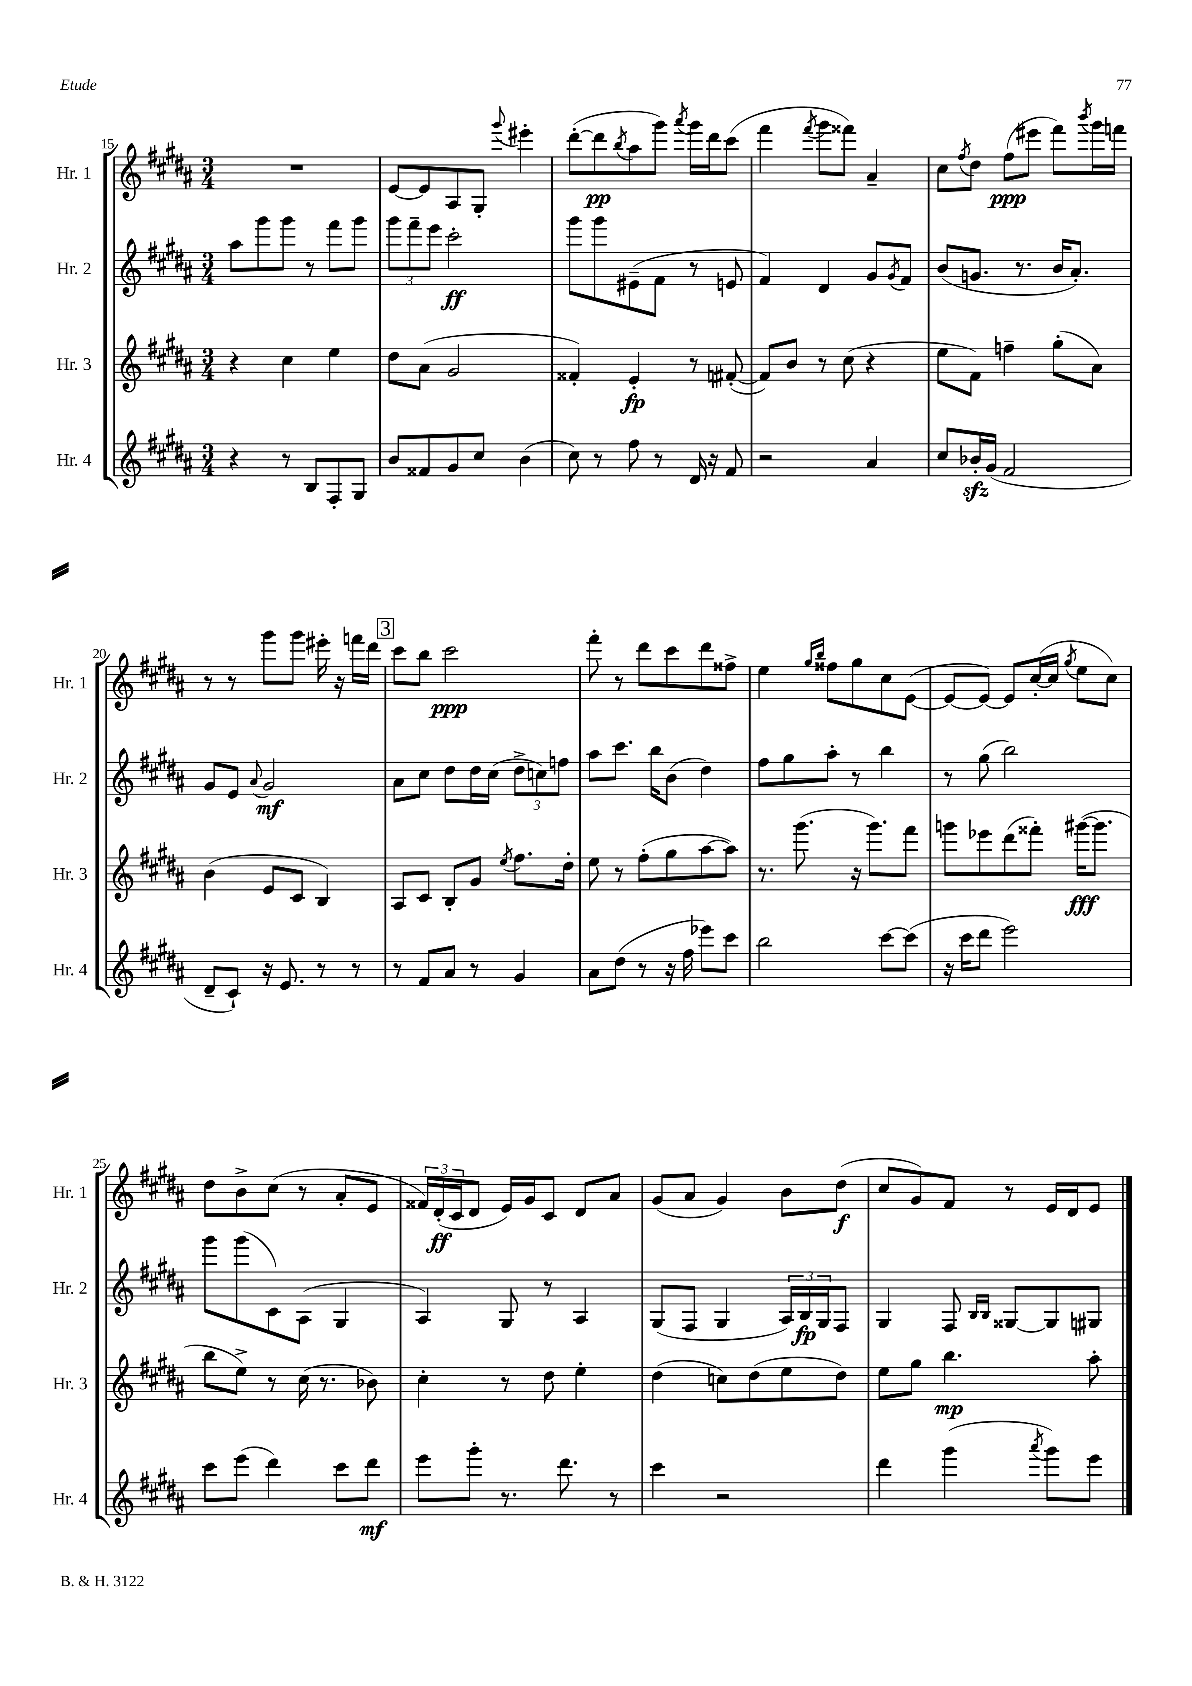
<<
\new StaffGroup <<
\new Staff = "s0" \with { instrumentName = "Hr. 1" shortInstrumentName = "Hr. 1" } {
    \clef treble \key b \major \numericTimeSignature \time 3/4
    R2. |
    e'8~ e'8 ais8 gis8-. \appoggiatura { gis'''8 } eis'''4-. |
    dis'''8~-.( dis'''8\pp \acciaccatura { b''8 } ais''8 gis'''8) \acciaccatura { ais'''8 } gis'''16 dis'''16 cis'''8( |
    fis'''4 \acciaccatura { fis'''8 } gis'''8 fisis'''8) ais'4-- |
    cis''8 \acciaccatura { fis''8 } dis''8 fis''8\ppp( eis'''8 fis'''8) \acciaccatura { b'''8 } gis'''16 f'''16 |
    r8 r8 gis'''8 gis'''8 eis'''16-. r16 f'''16 dis'''16 |
    \mark \markup { \box "3" } cis'''8 b''8 cis'''2\ppp |
    fis'''8-. r8 dis'''8 cis'''8 dis'''8 fisis''8-> |
    e''4 \grace { gis''16 b''16 } fisis''8 gis''8 cis''8 e'8~( |
    e'8~ e'8~) e'8 cis''16~-.( cis''16 \acciaccatura { gis''8 } e''8 cis''8) |
    dis''8 b'8-> cis''8( r8 ais'8-. e'8 |
    \tuplet 3/2 { fisis'16) dis'16-.\ff( cis'16 } dis'8 e'16) gis'16 cis'8 dis'8 ais'8 |
    gis'8( ais'8 gis'4) b'8 dis''8\f( |
    cis''8 gis'8) fis'8 r8 e'16 dis'16 e'8 \bar "|." |
}
\new Staff = "s1" \with { instrumentName = "Hr. 2" shortInstrumentName = "Hr. 2" } {
    \clef treble \key b \major \numericTimeSignature \time 3/4
    ais''8 gis'''8 gis'''8 r8 fis'''8 gis'''8 |
    \tuplet 3/2 { gis'''8 fis'''8-- e'''8 } cis'''2-.\ff |
    gis'''8 gis'''8 eis'8--( fis'8 r8 e'8 |
    fis'4) dis'4 gis'8 \acciaccatura { gis'8 } fis'8 |
    b'8( g'8. r8. b'16 ais'8.-.) |
    gis'8 e'8 \appoggiatura { ais'8 } gis'2\mf |
    \mark \markup { \box "3" } ais'8 cis''8 dis''8 dis''16 cis''16( \tuplet 3/2 { dis''8-> c''8) f''8 } |
    ais''8 cis'''8. b''16 b'8( dis''4) |
    fis''8 gis''8 ais''8-. r8 b''4 |
    r8 gis''8( b''2) |
    gis'''8 gis'''8( cis'8) ais8( gis4 |
    ais4) gis8 r8 ais4 |
    gis8( fis8 gis4 \tuplet 3/2 { ais16) b16\fp gis16 } fis8 |
    gis4 fis8 \grace { b16 b16 } gisis8~ gisis8 gis8 \bar "|." |
}
\new Staff = "s2" \with { instrumentName = "Hr. 3" shortInstrumentName = "Hr. 3" } {
    \clef treble \key b \major \numericTimeSignature \time 3/4
    r4 cis''4 e''4 |
    dis''8 ais'8( gis'2 |
    fisis'4-.) e'4-.\fp r8 fis'8~-.( |
    fis'8) b'8 r8 cis''8( r4 |
    e''8 fis'8) f''4-- gis''8-.( ais'8) |
    b'4( e'8 cis'8 b4) |
    \mark \markup { \box "3" } ais8 cis'8 b8-. gis'8 \acciaccatura { e''8 } fis''8. dis''16-. |
    e''8 r8 fis''8-.( gis''8 ais''8~ ais''8) |
    r8. gis'''8.( r16 gis'''8.) fis'''8 |
    g'''8 ees'''8 dis'''8( fisis'''8-.) gis'''16~\fff( gis'''8. |
    b''8 e''8->) r8 cis''16( r8. bes'8) |
    cis''4-. r8 dis''8 e''4-. |
    dis''4( c''8) dis''8( e''8 dis''8) |
    e''8 gis''8 b''4.\mp ais''8-. \bar "|." |
}
\new Staff = "s3" \with { instrumentName = "Hr. 4" shortInstrumentName = "Hr. 4" } {
    \clef treble \key b \major \numericTimeSignature \time 3/4
    r4 r8 b8 fis8-. gis8 |
    b'8 fisis'8 gis'8 cis''8 b'4( |
    cis''8) r8 fis''8 r8 dis'16 r16 fis'8 |
    r2 ais'4 |
    cis''8 bes'16-.\sfz gis'16( fis'2 |
    dis'8-- cis'8-!) r16 e'8. r8 r8 |
    \mark \markup { \box "3" } r8 fis'8 ais'8 r8 gis'4 |
    ais'8 dis''8( r8 r16 fis''16 ees'''8) cis'''8 |
    b''2 cis'''8~ cis'''8( |
    r16 cis'''16 dis'''8 e'''2) |
    cis'''8 e'''8( dis'''4) cis'''8 dis'''8\mf |
    e'''8 gis'''8-. r8. dis'''8. r8 |
    cis'''4 r2 |
    dis'''4 gis'''4( \acciaccatura { ais'''8 } gis'''8) e'''8 \bar "|." |
}
>>
>>
\layout { \context { \Score currentBarNumber = #15 } }
